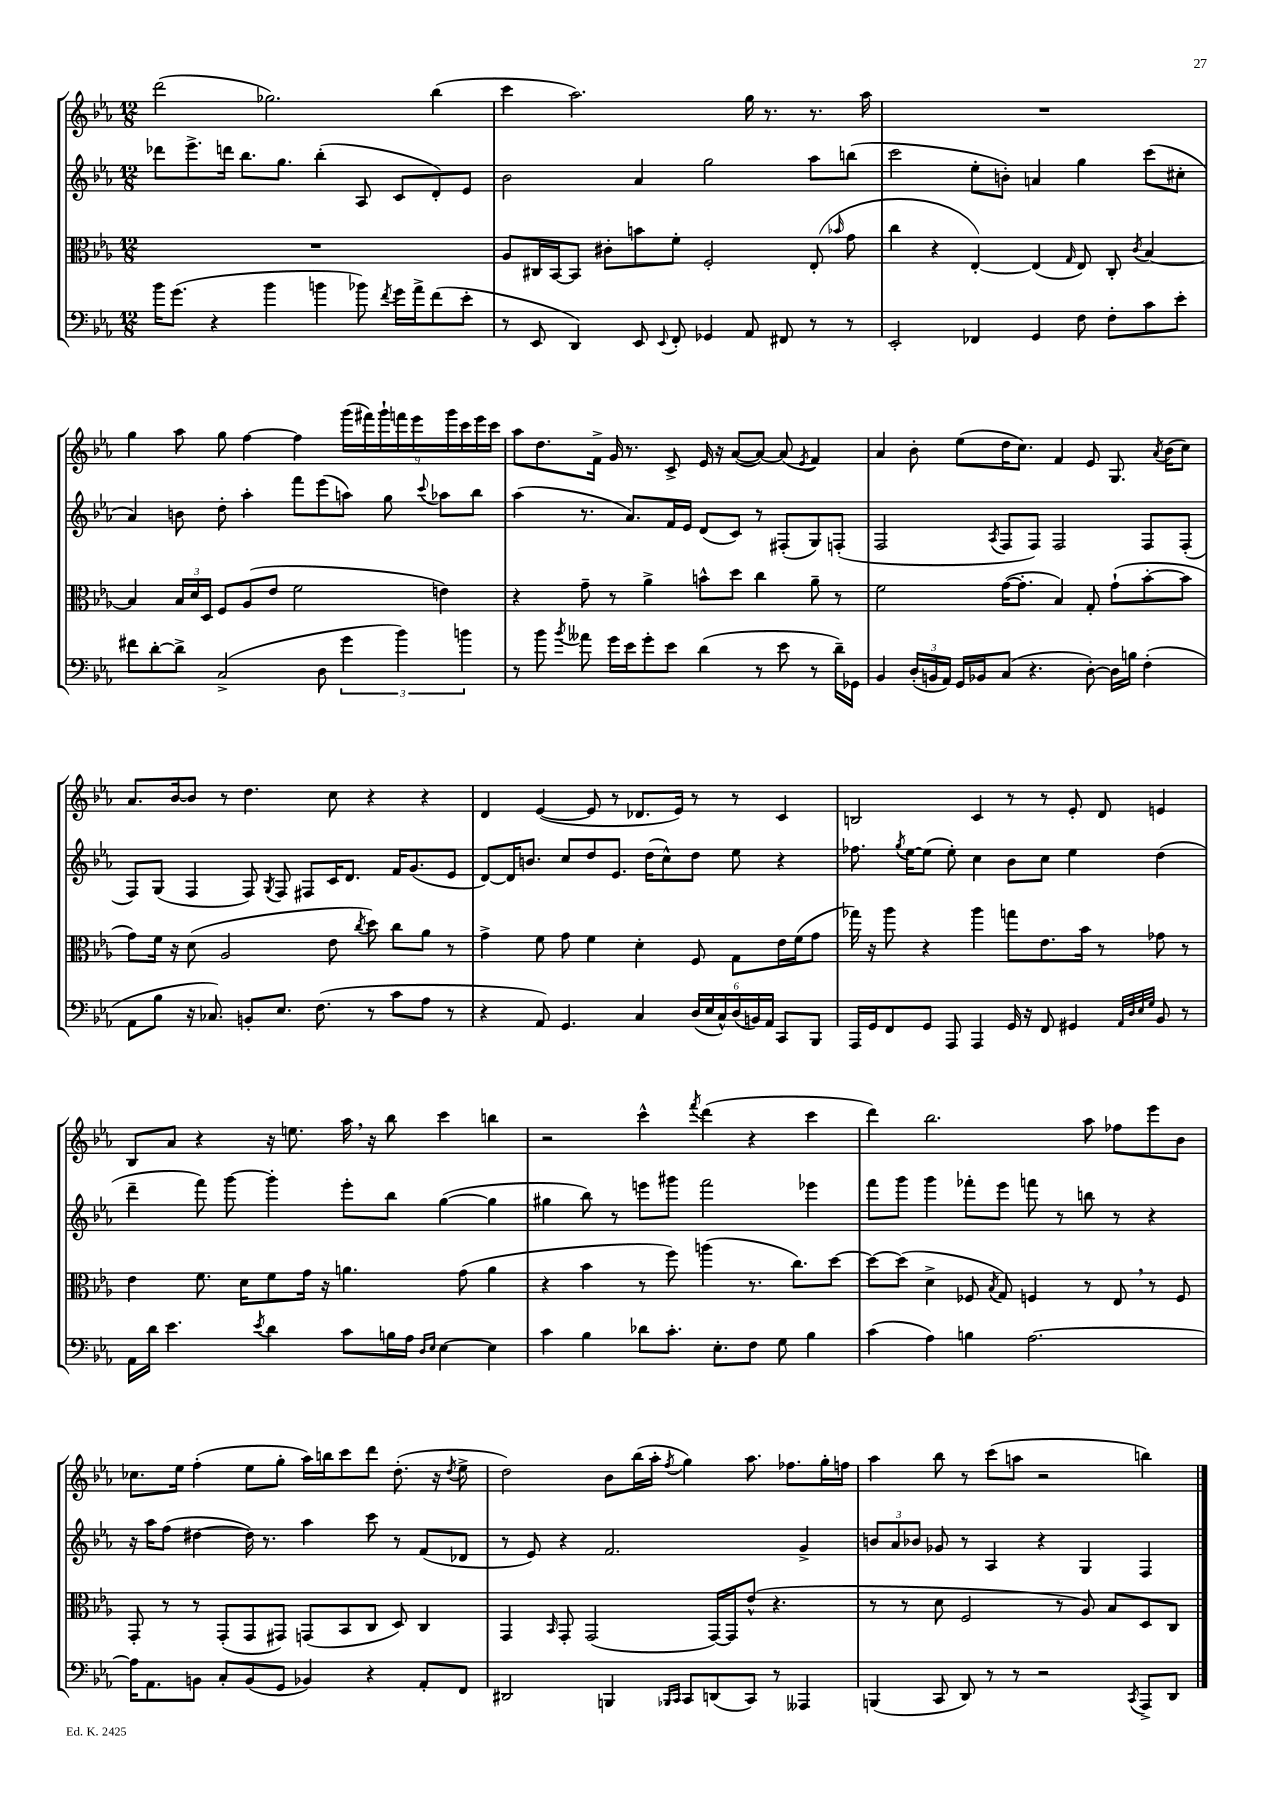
<<
\new StaffGroup <<
\new Staff = "s0" {
    \clef treble \key ees \major \numericTimeSignature \time 12/8
    \autoBeamOff d'''2( ges''2.) bes''4( |
    c'''4 aes''2.) g''16 r8. r8. aes''16 |
    R1. |
    g''4 aes''8 g''8 f''4~ f''4 \tuplet 9/8 { g'''16[( fis'''16) g'''16-! f'''16 ees'''16 g'''16 c'''16 ees'''16 c'''16] } |
    aes''8[ d''8. f'16]-> g'16 r8. c'8-> ees'16 r16 aes'8[~( aes'8]~) aes'8( \acciaccatura { ees'8 } f'4) |
    aes'4 bes'8-. ees''8[( d''16 c''8.]) f'4 ees'8 g8. \acciaccatura { aes'8 } bes'16[( c''8]) |
    aes'8.[ bes'16~ bes'8] r8 d''4. c''8 r4 r4 |
    d'4 ees'4~( ees'8 r8 des'8.[ ees'16]) r8 r8 c'4 |
    b2 c'4 r8 r8 ees'8-. d'8 e'4 |
    bes8[ aes'8] r4 r16 e''8. aes''16 \breathe r16 bes''8 c'''4 b''4 |
    r2 c'''4-^ \acciaccatura { f'''8 } d'''4( r4 c'''4 |
    d'''4) bes''2. aes''8 fes''8[ ees'''8 bes'8] |
    ces''8.[ ees''16] f''4-.( ees''8[ g''8]-. aes''16[) b''16 c'''8 d'''8] d''8.-.( r16 \acciaccatura { d''8 } ees''8-> |
    d''2) bes'8[ bes''16( aes''16]-. \acciaccatura { f''8 } g''4) aes''8. fes''8.[ g''16-. f''16] |
    aes''4 bes''8 r8 c'''8[( a''8] r2 b''4) \bar "|." |
}
\new Staff = "s1" {
    \clef treble \key ees \major \numericTimeSignature \time 12/8
    \autoBeamOff des'''8[ ees'''8.-> d'''16] bes''8.[ g''8.] bes''4-.( aes8 c'8[ d'8-.) ees'8] |
    bes'2 aes'4 g''2 aes''8[ b''8]( |
    c'''2 ees''8[-. b'8]-.) a'4 g''4 c'''8[( cis''8]-. |
    aes'4) b'8 d''8-. aes''4-. f'''8[ ees'''8( a''8]) g''8 \appoggiatura { c'''8 } aes''8[ bes''8] |
    aes''4( r8. aes'8.[) f'16 ees'16] d'8[( c'8]) r8 fis8[-.( g8) f8]-.( |
    f2 \acciaccatura { aes8 } f8[ f8]) f2 f8[ f8]-.( |
    f8[) g8]( f4 f8) \acciaccatura { g8 } f8 fis8[ c'16 d'8.] f'16[ g'8.( ees'8] |
    d'8[~) d'16 b'8.] c''8[ d''8 ees'8.] d''16[( c''8-^) d''8] ees''8 r4 |
    fes''8. \acciaccatura { g''8 } ees''16[~ ees''8]( ees''8-.) c''4 bes'8[ c''8] ees''4 d''4( |
    d'''4-- f'''8) g'''8~ g'''4-. ees'''8[-. bes''8] g''4~( g''4 |
    gis''4 bes''8) r8 e'''8[ gis'''8] f'''2 ees'''4 |
    f'''8[ g'''8] g'''4 fes'''8[-. ees'''8] f'''8 r8 b''8 r8 r4 |
    r16 aes''16[ f''8]( dis''4~ dis''16) r8. aes''4 c'''8 r8 f'8[( des'8] |
    r8 ees'8) r4 f'2. g'4-> |
    \tuplet 3/2 { b'8[ aes'8 bes'8] } ges'8 r8 aes4 r4 g4 f4 \bar "|." |
}
\new Staff = "s2" {
    \clef alto \key ees \major \numericTimeSignature \time 12/8
    \autoBeamOff R1. |
    aes8[ cis16 bes,16~ bes,8] cis'8[-. b'8 f'8]-. f2-. ees8-.( \grace { bes'16 } g'8 |
    c''4 r4 ees4~-.) ees4( \grace { g16 } ees8) c8-. \acciaccatura { c'8 } bes4~ |
    bes4 \tuplet 3/2 { bes16[ d'16 d16] } f8[ aes8( ees'8] f'2 e'4) |
    r4 g'8-- r8 aes'4-> b'8[-^ d''8] c''4 aes'8-- r8 |
    f'2 g'16[~( g'8.]-. bes4) g8-. g'8[-!( bes'8~-. bes'8] |
    g'8[) f'16] r16 d'8( aes2 ees'8 \acciaccatura { c''8 } d''8) c''8[ aes'8] r8 |
    g'4-> f'8 g'8 f'4 d'4-. f8 g8[ ees'16 f'16( g'8] |
    ges''16) r16 aes''8 r4 aes''4 g''8[ ees'8. bes'16] r8 ges'8 r8 |
    ees'4 f'8. d'16[ f'8 g'16] r16 a'4. g'8( a'4 |
    r4 bes'4 r8 f''8) a''4( r8. c''8.[) d''8]~ |
    d''8[~ d''8]( d'4-> fes8 \acciaccatura { bes8 } g8) f4 r8 ees8 \breathe r8 f8 |
    g,8-. r8 r8 g,8[-.( g,8 gis,8]) g,8[( bes,8 c8] d8) c4 |
    g,4 \grace { bes,16 } g,8-. g,2( g,16[~) g,16 ees'8]-^( r4. |
    r8 r8 d'8 f2 r8 aes8) bes8[ d8 c8] \bar "|." |
}
\new Staff = "s3" {
    \clef bass \key ees \major \numericTimeSignature \time 12/8
    \autoBeamOff bes'16[ g'8.]( r4 bes'4 b'4 bes'8) \acciaccatura { f'8 } g'16[ aes'16-> f'8( ees'8]-. |
    r8 ees,8 d,4) ees,8 \appoggiatura { ees,8 } f,8-. ges,4 aes,8 fis,8 r8 r8 |
    ees,2-. fes,4 g,4 f8 f8[-. c'8 ees'8]-. |
    fis'8[ d'8~-. d'8]-> c2->( d8 \tuplet 3/2 { g'4 bes'4) b'4 } |
    r8 bes'8 \acciaccatura { bes'8 } aeses'8 g'16[ ees'16 g'8-. ees'8] d'4( r8 ees'8 r8 d'16[--) ges,16] |
    bes,4 \tuplet 3/2 { d16[-.( b,16 aes,16]) } g,16[ bes,16 c8]( r4. d8~-.) d16[ b16] f4-.( |
    aes,8[ bes8] r16 ces8.) b,8[-. ees8.] f8.( r8 c'8[ aes8] r8 |
    r4 aes,8) g,4. c4 \tuplet 6/4 { d16[( ees16 c16-^) d16( b,16) aes,16] } c,8[ bes,,8] |
    aes,,16[ g,16 f,8 g,8] aes,,8 aes,,4 g,16 r16 f,8 gis,4 \grace { aes,32[ d32 ees32 g32] } bes,8 r8 |
    aes,16[ d'16] ees'4. \acciaccatura { ees'8 } d'4 c'8[ b16 aes16] \grace { d16[ ees16] } ees4~ ees4 |
    c'4 bes4 des'8[ c'8.]-. ees8.[-. f8] g8 bes4 |
    c'4( aes4) b4 aes2.~ |
    aes16[ aes,8. b,8] c8[-. b,8( g,8] bes,4) r4 aes,8[-. f,8] |
    dis,2 b,,4 \grace { bes,,16[ c,16] } c,8[ d,8( c,8]) r8 aeses,,4 |
    b,,4( c,8 d,8) r8 r8 r2 \acciaccatura { c,8 } aes,,8[-> d,8] \bar "|." |
}
>>
>>
\layout { \context { \Score \remove "Bar_number_engraver" } }
